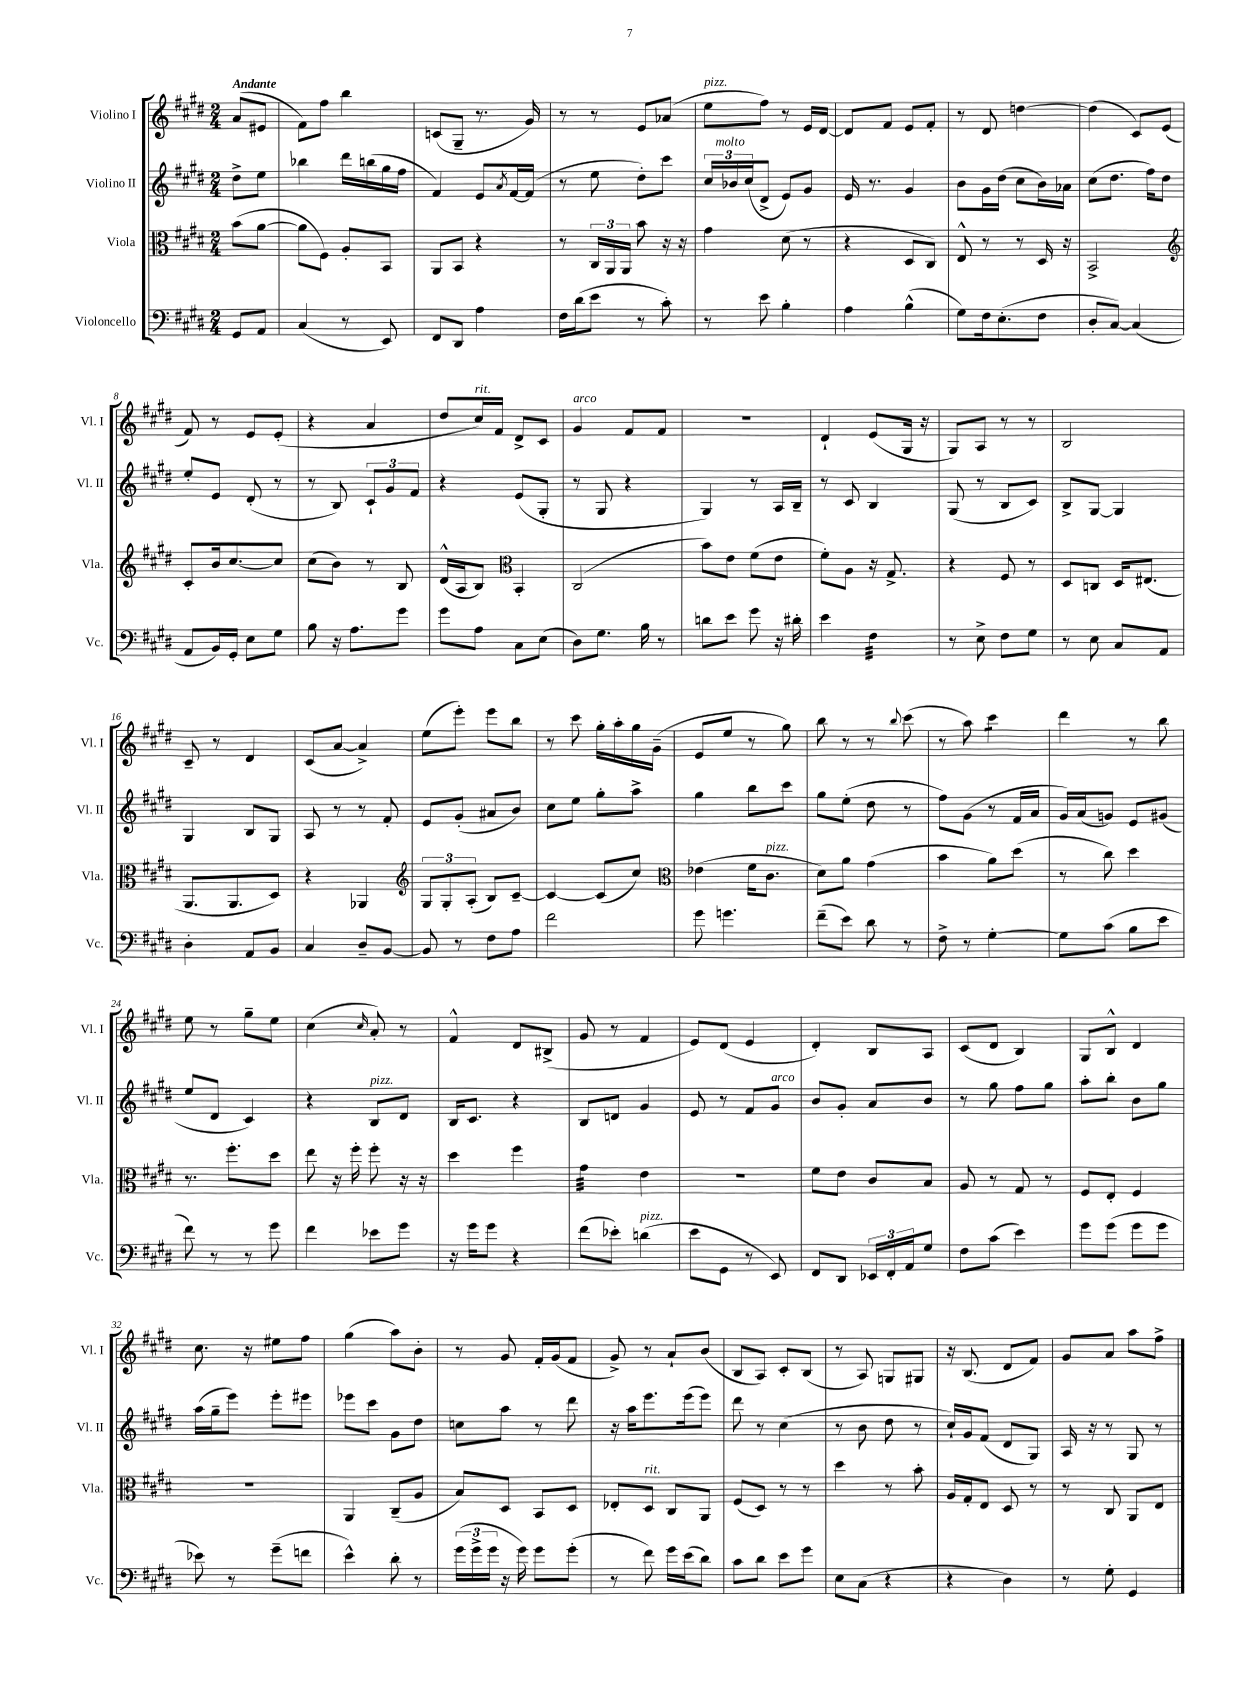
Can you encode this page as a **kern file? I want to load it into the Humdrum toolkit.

**kern	**kern	**kern	**kern
*part4	*part3	*part2	*part1
*staff4	*staff3	*staff2	*staff1
*I"Violoncello	*I"Viola	*I"Violino II	*I"Violino I
*I'Vc.	*I'Vla.	*I'Vl. II	*I'Vl. I
*clefF4	*clefC3	*clefG2	*clefG2
*k[f#c#g#d#]	*k[f#c#g#d#]	*k[f#c#g#d#]	*k[f#c#g#d#]
*M2/4	*M2/4	*M2/4	*M2/4
=	=	=	=
!	!	!	!LO:TX:a:B:t=Andante
8GG#/L	(8b\L	8dd#^\L	(8a/L
8AA/J	[8a\J	8ee\J	8e#X/J
=1	=1	=1	=1
(4C#/	8a\L]	4bb-X\	8f#\L)
.	8F#\J)	.	8ff#\J
8r	8A'/L	16ddd#\LL	4bb\
.	.	(16bbn\	.
8EE/)	8BB/J	16gg#\	.
.	.	16ff#\JJ	.
=2	=2	=2	=2
8FF#/L	8AA/L	4f#/)	(8cn/L
8DD#/J	8BB/J	.	8G#~/J
4A\	4r	8e/L	8.r
.	.	8qa/	.
.	.	[16f#/L	.
.	.	(16f#/JJ]	16g#/)
=3	=3	=3	=3
16F#\LL	8r	8r	8r
(16d#\J	.	.	.
8e\J	24C#/LL	8ee\	8r
.	24AA/	.	.
.	24AA/JJ	.	.
8r	8b\	8dd#'\L)	8e/L
8c#'\)	16r	8ccc#\J	(8a-X/J
.	16r	.	.
=4	=4	=4	=4
!	!	!	!LO:TX:a:i:t=pizz.
8r	4g#\	24cc#/LL	8ee\L
!	!	!LO:TX:a:i:t=molto	!
.	.	24b-X/	.
.	.	(24cc#/J	.
8e\	.	8d#^/J	8ff#\J)
4B'\	(8d#\	8e/L)	8r
.	8r	8g#/J	16e/LL
.	.	.	[16d#/JJ
=5	=5	=5	=5
4A\	4r	16e/	8d#/L]
.	.	8.r	.
.	.	.	8f#/J
(4B^^\	8D#/L	4g#/	8e/L
.	8C#/J)	.	8f#'/J
=6	=6	=6	=6
8G#\L)	8E^^/	8b\L	8r
16F#\k	8r	16g#\L	8d#/
(8.E'\	.	(16dd#\JJ	.
.	8r	8cc#\L	[4ddn\
8F#\J	16D#/	16b\L)	.
.	16r	16a-X\JJ	.
=7	=7	=7	=7
8D#'/L	2BB^/	(8cc#\L	(4dd\]
[8C#/J)	.	8.dd#\J	.
(4C#/]	.	.	8c#/L)
.	.	16ff#\KL)	.
.	.	8dd#\J	(8e/J
!!LO:LB:g=z
=8	=8	=8	=8
*	*clefG2	*	*
8AA/L	8c#'/L	8ee'/L	8f#/)
16BB/L)	16b/k	8e/J	8r
16GG#'/JJ	[8.cc#/	.	.
8E\L	.	(8d#'/	8e/L
8G#\J	8cc#/J]	8r	(8e'/J
=9	=9	=9	=9
8B\	(8cc#\L	8r	4r
16r	8b\J)	8B/)	.
8.A\L	.	.	.
.	8r	12c#`/L	4a/
.	.	12g#/	.
8g#\J	8B/	.	.
.	.	12f#/J	.
=10	=10	=10	=10
8g#\L	(16d#^^/LL	4r	8dd#/L
.	16A/J	.	.
!	!	!	!LO:TX:a:i:t=rit.
8A\J	8B/J)	.	16cc#/L)
.	.	.	16f#/JJ
*	*clefC3	*	*
8C#\L	4BB'/	(8e/L	8d#^/L
(8E\J	.	8G#'/J	8c#/J
=11	=11	=11	=11
!	!	!	!LO:TX:a:i:t=arco
8D#\L)	(2C#/	8r	4g#/
8.G#\J	.	8G#/	.
.	.	4r	8f#/L
16B\	.	.	.
8r	.	.	8f#/J
=12	=12	=12	=12
8dn\L	8b\L)	4G#/)	2r
8e\J	8e\J	.	.
8g#\	(8f#\L	8r	.
16r	8e\J	16A/LL	.
16d#X'\	.	16B~/JJ	.
=13	=13	=13	=13
4e\	8f#'\L)	8r	4d#`/
.	8A\J	8c#/	.
*tremolo	*	*	*
32F#\LLL	16r	4B/	(8e/L
32F#\	.	.	.
32F#\	8.G#^/	.	.
32F#\	.	.	.
32F#\	.	.	16G#/Jk
32F#\	.	.	.
32F#\	.	.	16r
32F#\JJJ	.	.	.
*Xtremolo	*	*	*
=14	=14	=14	=14
8r	4r	(8G#/	8G#/L)
8E^\	.	8r	8A/J
8F#\L	8F#/	8B/L	8r
8G#\J	8r	8c#/J)	8r
=15	=15	=15	=15
8r	8D#/L	8B^/L	2B/
8E\	8Cn/J	[8G#/J	.
8C#/L	16D#/KL	4G#/]	.
.	(8.E#X/J	.	.
8AA/J	.	.	.
!!LO:LB:g=z
=16	=16	=16	=16
4D#'\	8.AA/L	4G#/	8c#~/
.	.	.	8r
.	8.AA/	.	.
8AA/L	.	8B/L	4d#/
8BB/J	8D#/J)	8G#/J	.
=17	=17	=17	=17
4C#/	4r	8A/	(8c#/L
.	.	8r	[8a/J
8D#~/L	4AA-X/	8r	4a^/])
[8BB/J	.	8f#'/	.
=18	=18	=18	=18
*	*clefG2	*	*
8BB/]	12G#/L	8e/L	(8ee\L
.	12G#'/	.	.
8r	.	(8g#'/J	8eee'\J)
.	(12A'/J	.	.
8F#\L	8B/L)	8a#X/L	8eee\L
8A\J	[8c#~/J	8b/J)	8bb\J
=19	=19	=19	=19
2f#\	4c#/_	8cc#\L	8r
.	.	8ee\J	8ccc#\
.	(8c#/L]	8gg#'\L	16gg#'\LL
.	.	.	16aa'\
.	8cc#/J)	8aa^\J	16gg#\
.	.	.	(16g#~\JJ
=20	=20	=20	=20
*	*clefC3	*	*
8g#\	(4e-X\	4gg#\	8e/L
4.gn\	.	.	8ee/J
.	16f#\KL	8bb\L	8r
!	!LO:TX:a:i:t=pizz.	!	!
.	8.c#\J	.	.
.	.	8ccc#\J	8gg#\)
=21	=21	=21	=21
(8f#~\L	8d#\L)	8gg#\L	8bb\
8e\J)	8a\J	(8ee'\J	8r
8d#\	(4g#\	8dd#\	8r
.	.	.	8qqbb/
8r	.	8r	(8ccc#\
=22	=22	=22	=22
8F#^\	4b\	8ff#\L)	8r
8r	.	(8g#\J	8aa\)
*	*	*	*tremolo
[4G#'\	8a\L)	8r	8ccc#\L
.	(8dd#\J	16f#/LL	8ccc#\J
*	*	*	*Xtremolo
.	.	16a/JJ	.
=23	=23	=23	=23
8G#\L]	8r	16g#/LL)	4ddd#\
.	.	(16a/J	.
(8c#\J	8cc#\)	8gn/J)	.
8B\L	4dd#\	8e/L	8r
8e\J	.	(8g#X/J	8bb\
!!LO:LB:g=z
=24	=24	=24	=24
8f#\)	8.r	8ee/L	8ee\
8r	.	8d#/J	8r
.	8.ff#'\L	.	.
8r	.	4c#/)	8gg#~\L
8g#\	8dd#\J	.	8ee\J
=25	=25	=25	=25
4f#\	8ee\	4r	(4cc#\
.	16r	.	.
.	16ff#'\	.	.
.	.	.	16qqcc#/
!	!	!LO:TX:a:i:t=pizz.	!
8e-X\L	8ff#'\	8B/L	8a'/)
8g#\J	16r	8d#/J	8r
.	16r	.	.
=26	=26	=26	=26
16r	4dd#\	16B/KL	4f#^^/
16g#\KL	.	8.c#/J	.
8g#\J	.	.	.
4r	4ff#\	4r	8d#/L
.	.	.	(8B#X^/J
=27	=27	=27	=27
*	*tremolo	*	*
(8f#\L	32g#\LLL	8B/L	8g#/
.	32g#\	.	.
.	32g#\	.	.
.	32g#\	.	.
8e-X'\J)	32g#\	8dn/J	8r
.	32g#\	.	.
.	32g#\	.	.
.	32g#\JJJ	.	.
*	*Xtremolo	*	*
!LO:TX:a:i:t=pizz.	!	!	!
(4dn\	4e\	4g#/	4f#/
=28	=28	=28	=28
8e\L	2r	8e/	8e/L)
8GG#\J	.	8r	(8d#/J
8r	.	8f#/L	4e/
!	!	!LO:TX:a:i:t=arco	!
8EE/)	.	8g#/J	.
=29	=29	=29	=29
8FF#/L	8f#\L	8b/L	4d#'/)
8DD#/J	8e\J	8g#'/J	.
24EE-X/LL	8c#/L	8a/L	8B/L
24FF#'/	.	.	.
24AA/J	.	.	.
8G#/J	8B/J	8b/J	8A/J
=30	=30	=30	=30
8F#\L	8A/	8r	(8c#/L
(8c#\J	8r	8gg#\	8d#/J
4e\)	8G#/	8ff#\L	4B/)
.	8r	8gg#\J	.
=31	=31	=31	=31
8g#\L	8F#/L	8aa'\L	8G#/L
(8g#\J	8E'/J	8bb'\J	8B^^/J
8g#\L	4F#/	8b\L	4d#/
8g#\J	.	8gg#\J	.
!!LO:LB:g=z
=32	=32	=32	=32
8e-X\)	2r	(16aa\LL	8.cc#\
.	.	16gg#~\J	.
8r	.	8eee\J)	.
.	.	.	16r
(8g#~\L	.	8eee'\L	8ee#X\L
8fn\J	.	8eee#X\J	8ff#\J
=33	=33	=33	=33
4e^^\)	4AA/	8eee-X\L	(4gg#\
.	.	8ccc#\J	.
8d#'\	(8C#~/L	8g#\L	8aa\L)
8r	8A/J	8dd#\J	8b'\J
=34	=34	=34	=34
(24g#\LL	8B/L)	8ccn\L	8r
24g#^\	.	.	.
24g#\JJ	.	.	.
16r	8D#/J	8aa\J	8g#/
16g#\)	.	.	.
8g#\L	8BB/L	8r	16f#'/LL
.	.	.	(16g#/J
(8g#'\J	8D#/J	8ddd#\	8f#/J
=35	=35	=35	=35
8r	8E-X'/L	16r	8g#^/)
.	.	16aa\KL	.
!	!LO:TX:a:i:t=rit.	!	!
8f#\)	8D#/J	8.eee\	8r
16g#\LL	8C#/L	.	8a`/L
(16e\J	.	(16eee\k	.
8d#\J)	8AA/J	8eee\J)	(8b/J
=36	=36	=36	=36
8c#\L	(8F#/L	8ddd#\	8B/L
8d#\J	8D#/J)	8r	8A/J)
8e\L	8r	(4cc#\	8c#'/L
8g#\J	8r	.	(8B/J
=37	=37	=37	=37
8E\L	4dd#\	8r	8r
(8C#\J	.	8b\	8A/)
4r	8r	8dd#\	8Gn/L
.	8b'\	8r	8G#X/J
=38	=38	=38	=38
4r	16A/LL	16cc#`/LL)	16r
.	16G#'/J	16g#/J	(8.B/
.	8E/J	(8f#/J	.
4D#\)	8D#/	8d#/L	8d#/L
.	8r	8G#/J)	8f#/J)
=39	=39	=39	=39
8r	8r	16A/	8g#/L
.	.	16r	.
8G#'\	8C#/	8r	8a/J
4GG#/	8AA/L	8G#/	8aa\L
.	8E/J	8r	8ff#^\J
==	==	==	==
*-	*-	*-	*-
